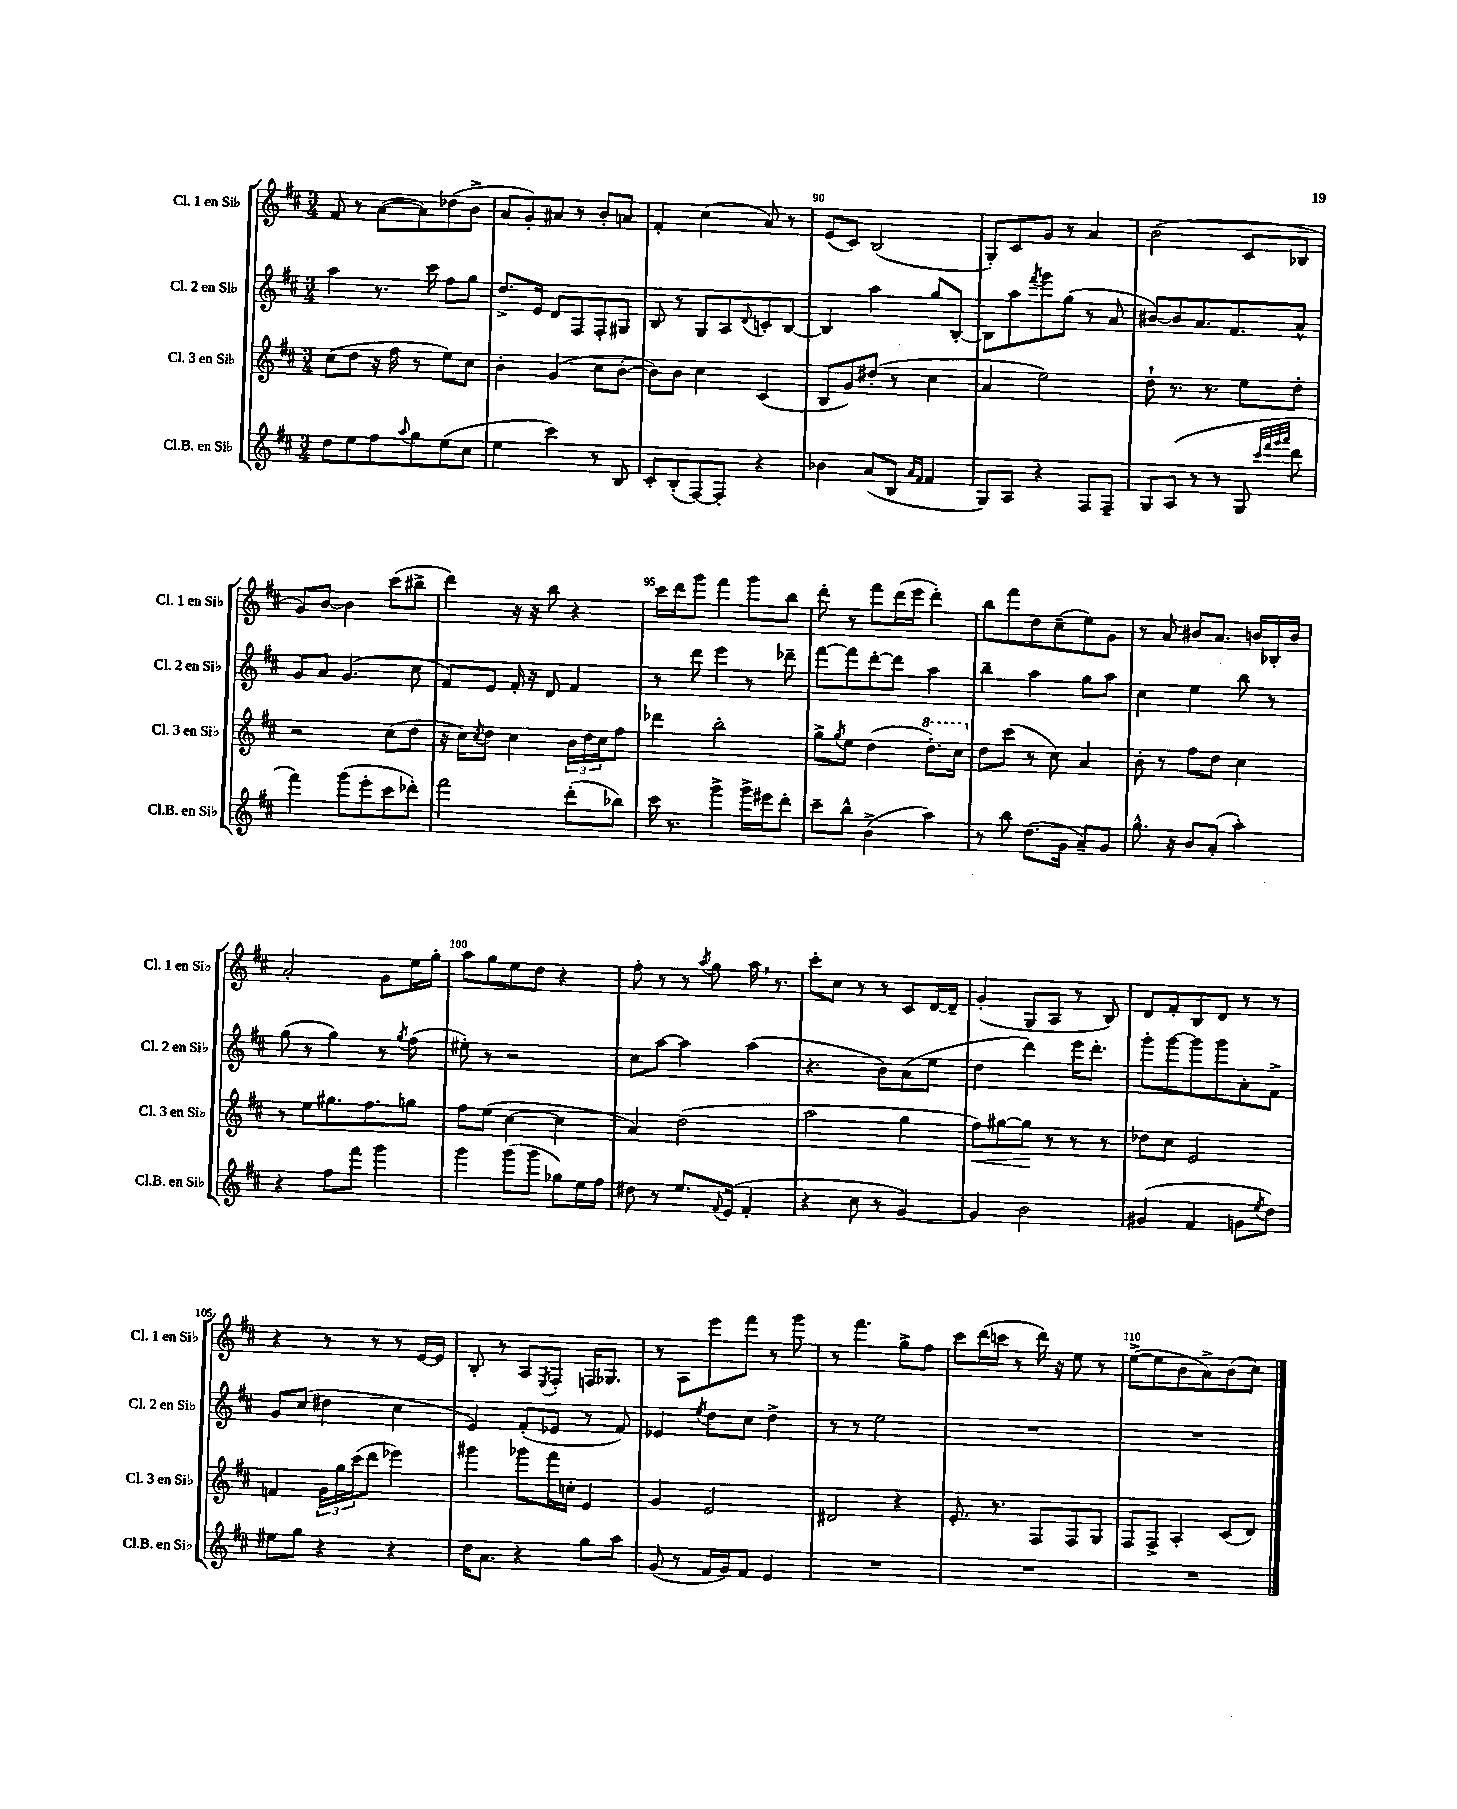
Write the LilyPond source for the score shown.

<<
\new StaffGroup <<
\new Staff = "s0" \with { instrumentName = "Cl. 1 en Sib" shortInstrumentName = "Cl. 1 en Sib" } {
    \clef treble \key d \major \numericTimeSignature \time 3/4
    fis'8 r8 a'8~( a'8) des''8( b'8-> |
    a'8 g'8-.) ais'8 r8 b'8-. a'8 |
    fis'4-. cis''4( a'8) r8 |
    e'8( cis'8) b2( |
    g8-.) cis'8 g'8 r8 a'4 |
    b'2( cis'8 bes8 |
    g'8) b'8~ b'4 cis'''8( bis''8-> |
    d'''4) r16 r16 b''8 r4 |
    cis'''16 d'''16 g'''8 fis'''4 g'''8 b''8 |
    d'''8-. r8 fis'''8 d'''16( e'''16 d'''4-.) |
    b''8 fis'''8 d''8 cis''8--( e''8) g'8 |
    r8 a'8 bis'8 a'8. b'16 bes16-. b'16 |
    a'2-. g'8 e''16 g''16-. |
    a''8 g''8 e''8 d''8 r4 |
    fis''8-. r8 r8 \acciaccatura { a''8 } g''8 a''16 \breathe r8. |
    cis'''8-. cis''8 r8 r8 cis'8 d'16~ d'16-- |
    g'4-.( g8 a8 r8 b8) |
    d'8 fis'8-. b8 d'8 r8 r8 |
    r4 r8 r8 r8 e'16~ e'16 |
    b8-. r8 a8 \acciaccatura { e8 } fis8-. f16 ges8. |
    r8 a8 e'''8 fis'''8 r8 g'''8 |
    r8 fis'''4. g''8-> fis''8 |
    cis'''8 d'''16( c'''16 r8 d'''16) r16 e''8 r8 |
    e''8~->( e''8 b'8 a'8->) b'8( cis''8) \bar "|." |
}
\new Staff = "s1" \with { instrumentName = "Cl. 2 en Sib" shortInstrumentName = "Cl. 2 en Sib" } {
    \clef treble \key d \major \numericTimeSignature \time 3/4
    a''4 r8. cis'''16 fis''8 g''8 |
    d''8.-> e'16 d'8 fis8 fis8-. gis8 |
    b8 r8 g8 a8 \appoggiatura { d'8 } c'8-. b8~ |
    b4 a''4 g''8 b8~-. |
    b8 a''8 \acciaccatura { fis'''8 } g'''8 g''8( r8 a'8 |
    bis'8~) bis'8 a'8. fis'8. a'8-^ |
    g'8 a'8 g'4.( cis''8 |
    fis'8) e'8 fis'16-. r16 d'8 fis'4 |
    r8 d'''8 e'''4 r8 des'''8-- |
    fis'''8~ fis'''8 d'''8~-. d'''8 a''4 |
    b''4-- a''4 g''8 a''8 |
    cis''4 e''4 b''8 r8 |
    g''8( r8 g''4) r8 \acciaccatura { g''8 } fis''8( |
    eis''8-.) r8 r2 |
    cis''8 a''8~ a''4 a''4( |
    r4. b'8) a'8( e''8 |
    d''4 d'''4) e'''16 d'''8.-. |
    g'''8-. g'''8~ g'''8 g'''8 a'8-. fis'8-> |
    g'8 cis''8( dis''4 cis''4 |
    e'4) fis'8-.( ees'8 r8 fis'8) |
    ees'4 \acciaccatura { e''8 } d''8 cis''8 d''4-> |
    r8 r8 e''2 |
    R2. |
    R2. \bar "|." |
}
\new Staff = "s2" \with { instrumentName = "Cl. 3 en Sib" shortInstrumentName = "Cl. 3 en Sib" } {
    \clef treble \key d \major \numericTimeSignature \time 3/4
    cis''8( d''8 r16 fis''16 r8 e''8) cis''8 |
    b'4-. g'4( cis''8 b'8~-. |
    b'8) b'8 cis''4 cis'4( |
    b8 g'8) dis''8-.( r8 cis''4 |
    a'4 e''2) |
    d''8-! r8. r8. e''8 d''8-. |
    r2 cis''8( d''8 |
    r16 cis''16) \acciaccatura { cis''8 } d''8 cis''4 \tuplet 3/2 { b'16 d''16 cis''16 } fis''8 |
    des'''4 b''2-. |
    g''8-> \acciaccatura { g''8 } e''8 d''4( \ottava #1 d'''8.-.) cis'''16 \ottava #0 |
    d''8 cis'''8( r8 cis''8) a'4 |
    b'8-. r8 fis''8 d''8 cis''4 |
    r8 e''8 gis''8. fis''8. g''8 |
    fis''8 e''8( cis''4~ cis''4 |
    a'4) d''2( |
    a''2 g''4 |
    fis''8\<) gis''8~ gis''8\! r8 r8 r8 |
    des''8 cis''8 e'2 |
    f'4 \tuplet 3/2 { g'16 g''16 cis'''16( } d'''8 ees'''4) |
    gis'''4 ges'''8 fis'''16 c''16-. e'4 |
    g'4 e'2 |
    dis'2 r4 |
    e'8.-. r8. fis8 fis8 g8 |
    fis8 fis8-> a4-. cis'8( d'8) \bar "|." |
}
\new Staff = "s3" \with { instrumentName = "Cl.B. en Sib" shortInstrumentName = "Cl.B. en Sib" } {
    \clef treble \key d \major \numericTimeSignature \time 3/4
    d''8 e''8 fis''8 \appoggiatura { a''8 } g''8 e''8( cis''8 |
    e''4 cis'''4) r8 b8 |
    cis'8-. b8-.( fis8~) fis8-. r4 |
    bes'4 a'8( b8 \grace { a'16 fis'16 } fis'4 |
    g8) a8 r4 fis8 fis8-- |
    g8 a8( r8 r8 g8 \grace { cis'''32 fis'''32 g'''32 a'''32 } d'''8 |
    fis'''4) g'''8( e'''8-. cis'''8 des'''8-.) |
    fis'''2 d'''8-.( bes''8) |
    cis'''16 r8. g'''4-> g'''16-> eis'''16 d'''8-. |
    cis'''8-- b''8-^ b'4->( a''4) |
    r8 b''8 d''8.( g'16 a'8--) g'8 |
    g''8.-^ r16 b'8 a'8-.( a''4-.) |
    r4 fis''8 fis'''8 g'''4 |
    g'''4 g'''8( g'''8 ges''8) e''16 fis''16 |
    dis''8 r8 e''8. \appoggiatura { fis'8 } e'16( fis'4-. |
    r4 cis''8 r8 g'4~) |
    g'4 b'2 |
    gis'4( fis'4 g'8 \acciaccatura { e''8 } d''8) |
    eis''8 g''8 r4 r4 |
    d''16 a'8. r4 g''8 a''8 |
    g'8( r8 fis'16 g'16) fis'8 e'4 |
    R2. |
    R2. |
    R2. \bar "|." |
}
>>
>>
\layout { \context { \Score currentBarNumber = #87 \override BarNumber.break-visibility = ##(#f #t #t) barNumberVisibility = #(every-nth-bar-number-visible 5) } }
